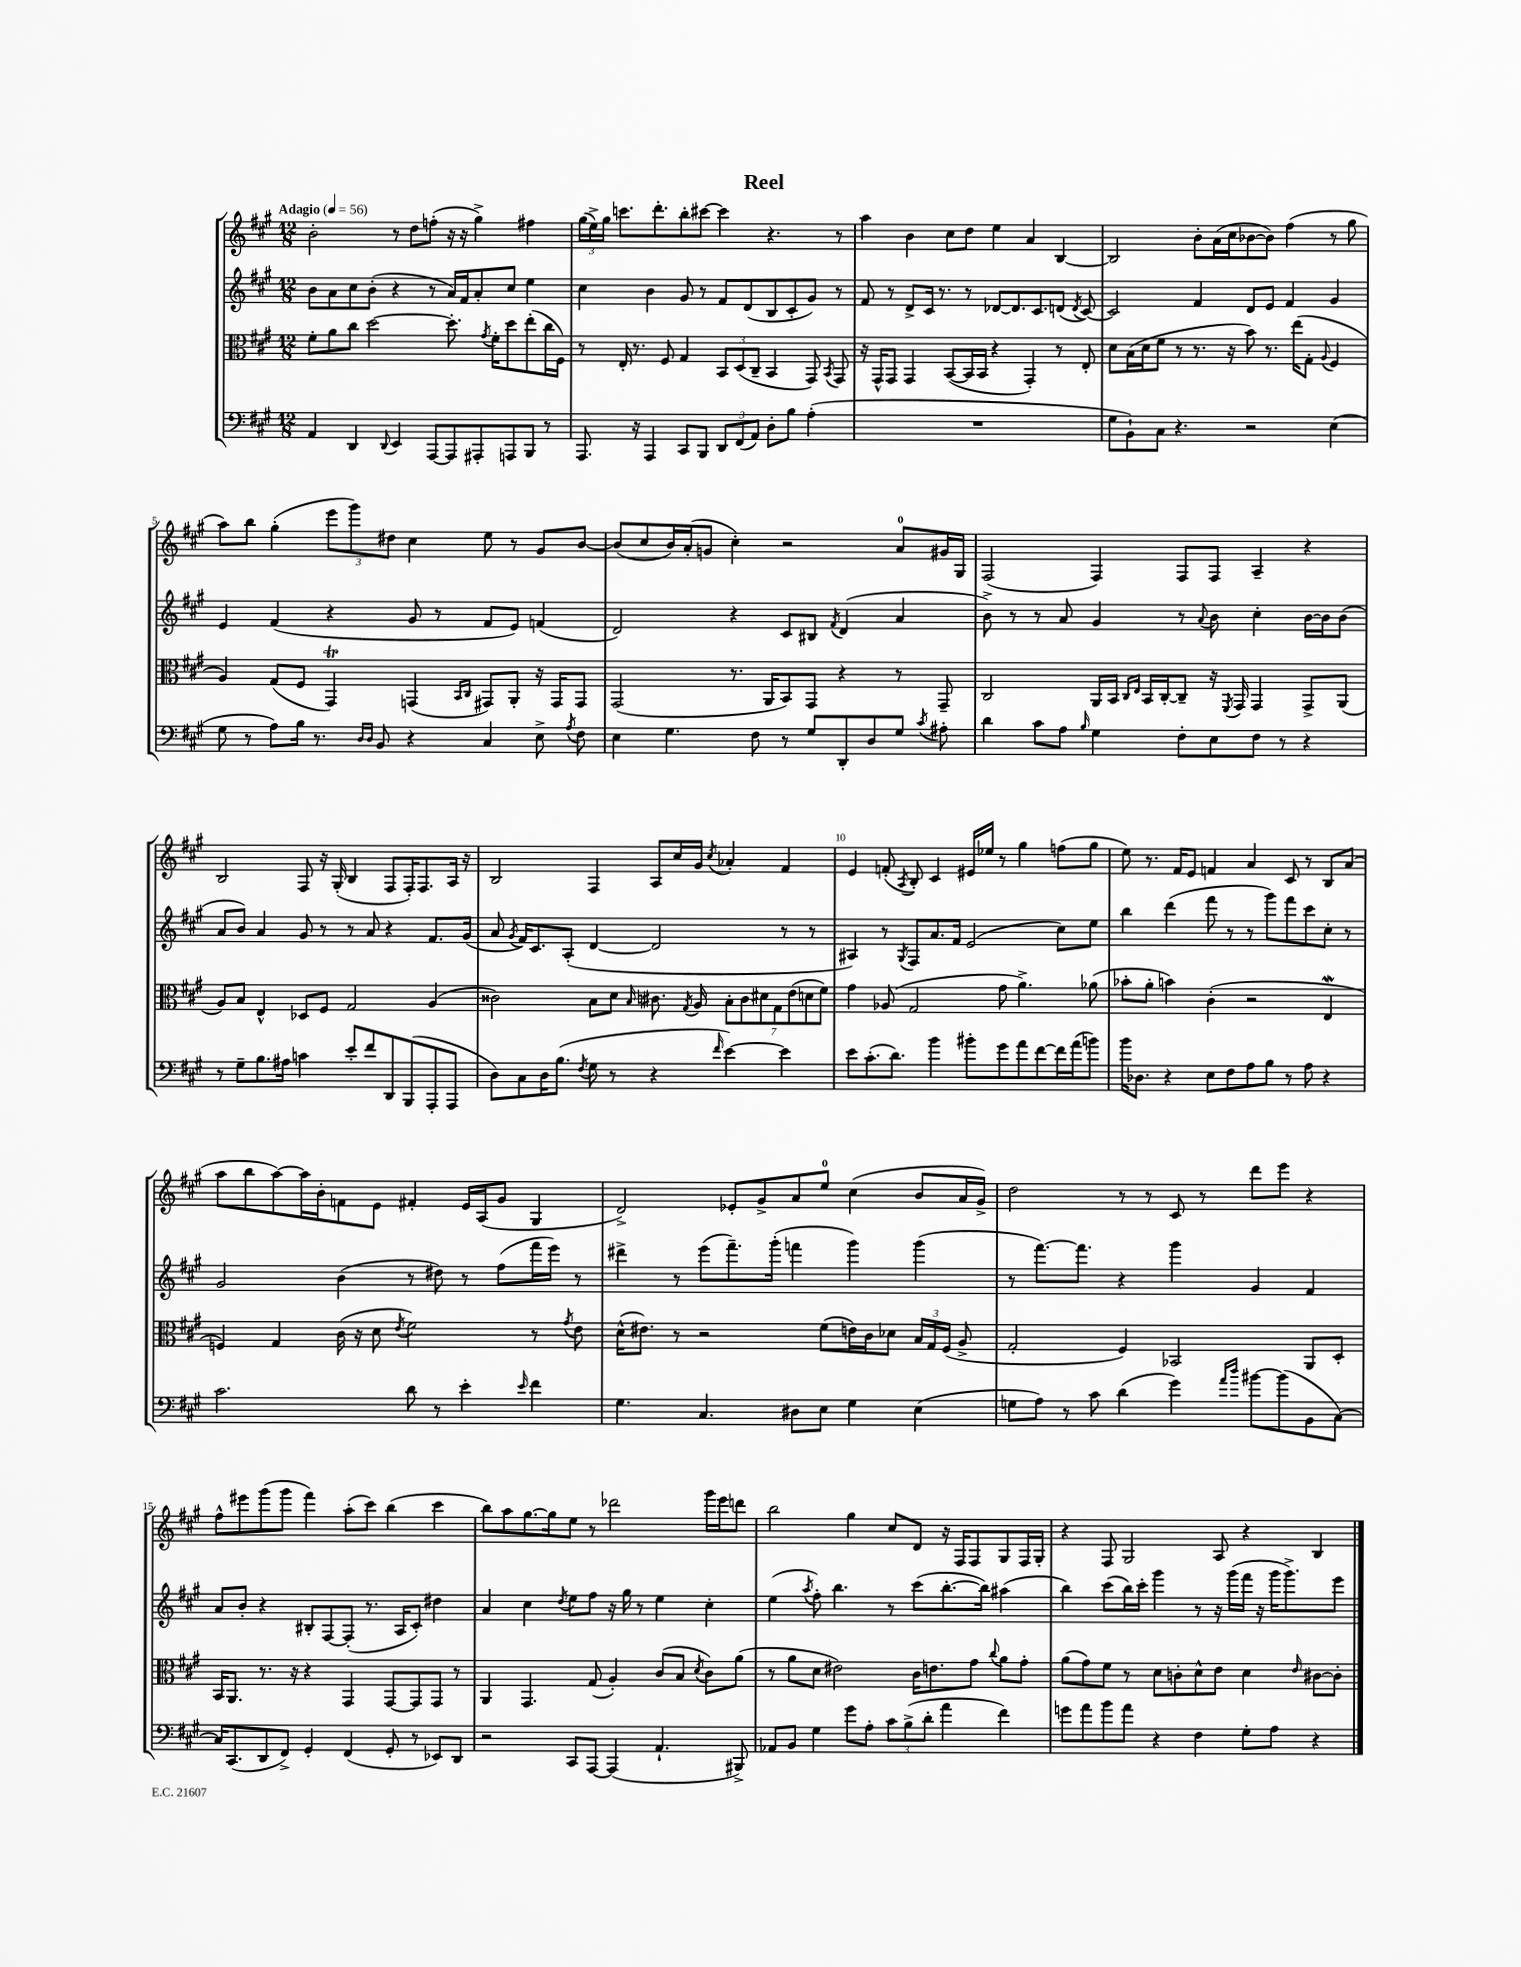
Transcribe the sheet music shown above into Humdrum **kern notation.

**kern	**kern	**kern	**kern
*staff4	*staff3	*staff2	*staff1
*clefF4	*clefC3	*clefG2	*clefG2
*k[f#c#g#]	*k[f#c#g#]	*k[f#c#g#]	*k[f#c#g#]
*M12/8	*M12/8	*M12/8	*M12/8
*MM56	*MM56	*MM56	*MM56
4AA/	8f#'\L	8b\L	2b'\
.	8a\	8a\	.
4DD/	8cc#\J	8cc#\	.
.	[2dd\	(8b'\J	.
8qqDD/	.	.	.
4EE/	.	4r	8r
.	.	.	8dd\L
[8AAA/L	.	8r	(8ff'\J
8AAA/]	8.dd'\]	16a/LL)	16r
.	.	16f#/J	16r
8AAA#'/	.	8a'/	4gg#^\)
.	8qg#/	.	.
.	16f#'\LK	.	.
8AAA/	8dd\	8cc#/J	.
8BBB/J	(8ee'\	4ee\	4ff#\
8r	16cc#\L	.	.
.	16F#\JJ)	.	.
=	=	=	=
8.AAA/	8r	4cc#\	(24gg#\LL
.	.	.	24ee^\)
.	.	.	24gg#\JJ
.	16E'/	.	8.ccc\L
16r	8.r	.	.
4AAA/	.	4b\	.
.	.	.	8.ddd'\
.	8F#/	.	.
8CC#/L	4G#/	8g#/	8bb'\
8BBB/J	.	8r	[8ccc#\J
12DD/L	12BB/L	8f#/L	4ccc#\]
(12FF#/	(12D/	.	.
.	.	(8d/	.
12AA/J)	12C#~/J	.	.
8D'\L	4BB/	8B/	4.r
8B\J	.	8c#'/	.
(4A'\	8GG#/)	8g#/J)	.
.	8qBB/	.	.
.	8GG#/	8r	8r
=	=	=	=
1.r	16r	8f#/	4aa\
.	16GG#^^/LK	.	.
.	8GG#/J	8r	.
.	4GG#/	8d^/L	4b\
.	.	16c#/Jk	.
.	.	8.r	.
.	([8BB/L	.	8cc#\L
.	16BB/]L	8r	8dd\J
.	16BB/JJ	.	.
.	4r	[8d-/L	4ee\
.	.	8.d-/]	.
.	4GG#'/)	.	4a/
.	.	8.c#/	.
.	8r	(8d/J	[4B/
.	.	8qd/	.
.	8E'/	[8c#/)	.
=	=	=	=
8G#\L	8d\L	2c#/]	2B/]
8BB`\)	(16B\L	.	.
.	16d\J	.	.
8C#\J	8f#\J	.	.
4.r	8r	.	.
.	8.r	4f#/	8b'\L
.	.	.	(16a\L
.	16r	.	16cc#\J
2r	8b\)	8d/L	[8b-\
.	8.r	8e/J	8b-\]J)
.	.	4f#/	(4ff#\
.	(16ee\LK	.	.
.	8G#'\J	.	.
.	8qqA/	.	.
(4E\	4F#/	4g#/	8r
.	.	.	8gg#\
=	=	=	=
8G#\	4A/)	4e/	8aa\L)
8r	.	.	8bb\J
8A\L)	(8G#/L	(4f#/	(4gg#'\
16B\Jk	8F#/J	.	.
8.r	.	.	.
.	4GG#/)	4r	12eee\L
.	.	.	12ggg#\)
16qqD/LL	.	.	.
16qqD/JJ	.	.	.
8BB/	.	.	.
.	.	.	12dd#\J
4r	(4GG/	8g#/	4cc#\
.	.	8r	.
.	16qqBB/LL	.	.
.	16qqC#/JJ	.	.
4C#/	8GG#/L)	8f#/L	8ee\
.	8AA'/J	8e/J)	8r
8E^\	16r	(4f/	8g#/L
.	16GG#/LK	.	.
8qA/	.	.	.
8F#\	8GG#/J	.	[8b/J
=	=	=	=
4E\	(2GG#/	2d/)	(8b/]L
.	.	.	8cc#/
4.G#\	.	.	16b/L)
.	.	.	(16a'/J
.	.	.	8g/J
.	8.r	4r	4cc#'\)
8F#\	.	.	.
.	16AA/LK	.	.
8r	8BB/)	8c#/L	2r
8G#/L	8GG#/J	8B#/J	.
.	.	8qf#/	.
8DD'/	4r	(4d/	.
8D/	.	.	.
8G#/J	8r	4a/	8a/L
8qc#/	.	.	.
8A#'\	8GG#~/	.	16g#/L
.	.	.	16G#/JJ
=	=	=	=
4d\	2C#/	8b^\)	(2F#/
.	.	8r	.
8c#\L	.	8r	.
8A\J	.	8a/	.
16qqB/	.	.	.
4G#\	16AA/LL	4g#/	4F#/)
.	16BB/JJ	.	.
.	16qqC#/LL	.	.
.	16qqE/JJ	.	.
.	16BB/LL	.	.
.	[16C#'/J	.	.
8F#'\L	8C#~/]J	8r	8F#/L
.	.	8qqa/	.
8E\	16r	8b\	8F#/J
.	8qFF#/	.	.
.	16GG#/	.	.
8F#\J	4GG#/	4cc#'\	4A~/
8r	.	.	.
4r	8GG#^/L	[16b\LL	4r
.	.	16b\]J	.
.	(8AA/J	(8b\J	.
=	=	=	=
8r	8A/L)	8a/L	2B/
8G#~\L	8B/J	8b/J)	.
8.B\	4E^^/	4a/	.
16A#\Jk	.	.	.
4c\	8D-/L	8g#/	8F#/
.	8F#/J	8r	16r
.	.	.	(16G#'/
8e'/L	2G#/	8r	4B/
8f#/	.	8a/	.
8DD/	.	4r	8F#/L
(8BBB/	.	.	16F#'/K)
.	.	.	8.F#/
8AAA'/	(4A/	8.f#/L	.
8AAA/J	.	.	16A/Jk
.	.	(16g#/Jk	16r
=	=	=	=
8D\L)	2c##\)	8a/	2B/
.	.	8qg#/	.
8C#\	.	16f#/LK)	.
.	.	8.c#/	.
16D\K	.	.	.
(8.B\J	.	.	.
.	.	(8A'/J	.
8qF#/	.	.	.
8G#\	8B\L	[4d/	4F#/
8r	8d\J	.	.
.	16qqB/	.	.
4r	8.c#\	2d/]	8A/L
.	.	.	16cc#/L
.	8qG#/	.	.
.	16A/	.	16g#/JJ
16qqf#/	.	.	8qcc#/
[4e\)	14B'\L	.	4a-'/
.	14c#\	.	.
.	14d#\	.	.
.	14G#\	.	.
4e\]	.	8r	4f#/
.	(14e\	.	.
.	14d\	.	.
.	.	8r	.
.	14f#\J)	.	.
=	=	=	=
8e\L	4g#\	4A#/)	4e/
(8.c#'\	.	.	.
.	(8A-/	8r	(8f'/
8.d\J)	.	.	.
.	.	8qG#/	8qA/
.	2G#/	8F#/L	8B'/)
4b\	.	8.a/	4c#/
.	.	16f#/Jk	.
8b#'\L	.	(2e/	16e#/LL
.	.	.	16ee-/JJ
8g#\	8g#\	.	8r
8a\	4.a^\)	.	4gg#\
[8f#\	.	.	.
16f#\]L	.	8cc#\L)	(8ff\L
(16a\J	.	.	.
8b\J)	(8a-\	8ee\J	8gg#\J
=	=	=	=
16b\LK	8b-'\L	4bb\	8ee\)
8.D-\J	.	.	.
.	8a'\J	.	8.r
4r	4b\)	(4ddd\	.
.	.	.	16f#/LK
.	.	.	8e/J
8E\L	(4c#'\	8fff#\	4f/
8F#\	.	8r	.
8A\	2r	8r	4a/
8B\J	.	8ggg#\L)	.
8r	.	8fff#\	8c#/
8A\	.	8ccc#\	8r
4r	4E/	8cc#'\J	8B/L
.	.	8r	(8a/J
=	=	=	=
2.c#\	4F/)	2g#/	8aa\L
.	.	.	8bb\
.	4G#/	.	[8aa\)
.	.	.	16aa\]L
.	.	.	16b'\J
.	(16c#\	(4b\	8f\
.	16r	.	.
.	8d\	.	8e\J
.	8qe/	.	.
8d\	2f#\)	8r	4f#'/
8r	.	8dd#\)	.
4e'\	.	8r	16e/LL
.	.	.	(16A/J
.	.	(8ff#\L	8g#/J
16qqe/	.	.	.
4f#\	8r	16fff#\L	4G#/
.	.	16eee\JJ)	.
.	8qg#/	.	.
.	8e\	8r	.
=	=	=	=
4.G#\	(16d^^\LK	4ddd#^\	2d^/)
.	8.e#\J)	.	.
.	8r	8r	.
4.C#/	2r	(8eee\L	.
.	.	8.fff#~\)	8e-'/L
.	.	.	8g#^/
.	.	(16ggg#'\Jk	.
8D#\L	.	4fff\	8a/
8E\J	(8f#\L	.	8ee/J
4G#\	16e\L)	4ggg#\)	(4cc#\
.	16c#\J	.	.
.	8d-\J	.	.
(4E\	24B/LL	(4ggg#\	8b/L
.	24G#/	.	.
.	(24F#/JJ	.	.
.	8A^/	.	16a/L
.	.	.	16g#^/JJ)
=	=	=	=
8G\L	2G#'/	8r	2dd\
8A\J)	.	[8.fff#\L)	.
8r	.	.	.
.	.	8.fff#\]J	.
8c#\	.	.	.
(4d\	4F#/)	4r	8r
.	.	.	8r
4g#\)	2BB-/	4ggg#\	8c#/
.	.	.	8r
16qqa/LL	.	.	.
16qqdd/JJ	.	.	.
[8b#\L	.	4g#/	8ddd\L
(8b#\]	.	.	8eee\J
8BB\	8AA/L	4f#/	4r
[8C#\J)	8D'/J	.	.
=	=	=	=
16C#/]LK	16BB/LK	8a/L	8ff#^^\L
(8.CC#/	8.AA/J	.	.
.	.	8b'/J	8eee#\
8DD/	8.r	4r	(8ggg#\
8FF#^/J)	.	.	8ggg#\J
.	16r	.	.
4GG#'/	4r	8B#'/L	4fff#\)
.	.	[8F#/	.
(4FF#/	4GG#/	(8F#'/]J	(8aa'\L
.	.	8.r	8ccc#\J)
8GG#'/	[8GG#/L	.	(4bb\
.	.	16A/LK	.
8r	8GG#/]	8c#'/J)	.
8EE-/L)	8GG#/J	4dd#\	4ccc#\
8DD/J	8r	.	.
=	=	=	=
2r	4AA/	4a/	8bb\L)
.	.	.	8aa\
.	4.GG#/	4cc#\	[8.gg#\
.	.	.	16gg#\]k
.	.	8qdd/	.
8CC#/L	.	8ee\L	8ee\J
[8AAA/J	(8G#/	8ff#\J	8r
(4AAA/]	4A'/)	16r	2ddd-\
.	.	16gg#\	.
.	.	8r	.
4.AA`/	(8c#/L	4ee\	.
.	8B/J	.	.
.	8qd/	.	.
.	8c#\L)	4cc#'\	16ggg#\LL
.	.	.	16eee\J
8BBB#^/)	(8a\J	.	8ddd\J
=	=	=	=
8AA-/L	8r	(4ee\	2bb\
8BB/J	8a\L	.	.
.	.	8qaa/	.
4G#\	8d\J	8ff#'\)	.
.	2e#\)	4.bb\	.
8g#\L	.	.	4gg#\
8A'\J	.	.	.
12c#\L	.	8r	8cc#/L
(12B^\	.	.	.
.	16c#\LK	(8ccc#\L	8d/J
12d'\J	.	.	.
.	8.e\	.	.
4a\	.	[8.bb'\	16r
.	.	.	16F#/LK
.	8g#\J	.	8F#/
.	.	16bb\]Jk)	.
.	8qqcc#/	.	.
4f#\)	8a\L	(4aa#\	8G#/
.	8g#'\J	.	16F#/L
.	.	.	16G#'/JJ
=	=	=	=
8g\L	(8a\L	4bb\)	4r
8a\	8g#\)	.	.
8b\	8f#\J	(8ccc#\L	8F#/
8a\J	8r	16bb\L)	2G#/
.	.	16ccc#'\JJ	.
4r	8d\L	4ggg#\	.
.	8c'\	.	.
4F#\	8d^^\	8r	.
.	8e\J	16r	8A/
.	.	(16ggg#\LL	.
8G#'\L	4d\	16fff#\JJ	4r
.	.	16r	.
8A\J	.	16ggg#\LK	.
.	.	8.ggg#^\)	.
.	16qqe/	.	.
4r	[8c#\L	.	4B/
.	8c#'\]J	8eee\J	.
==	==	==	==
*-	*-	*-	*-
